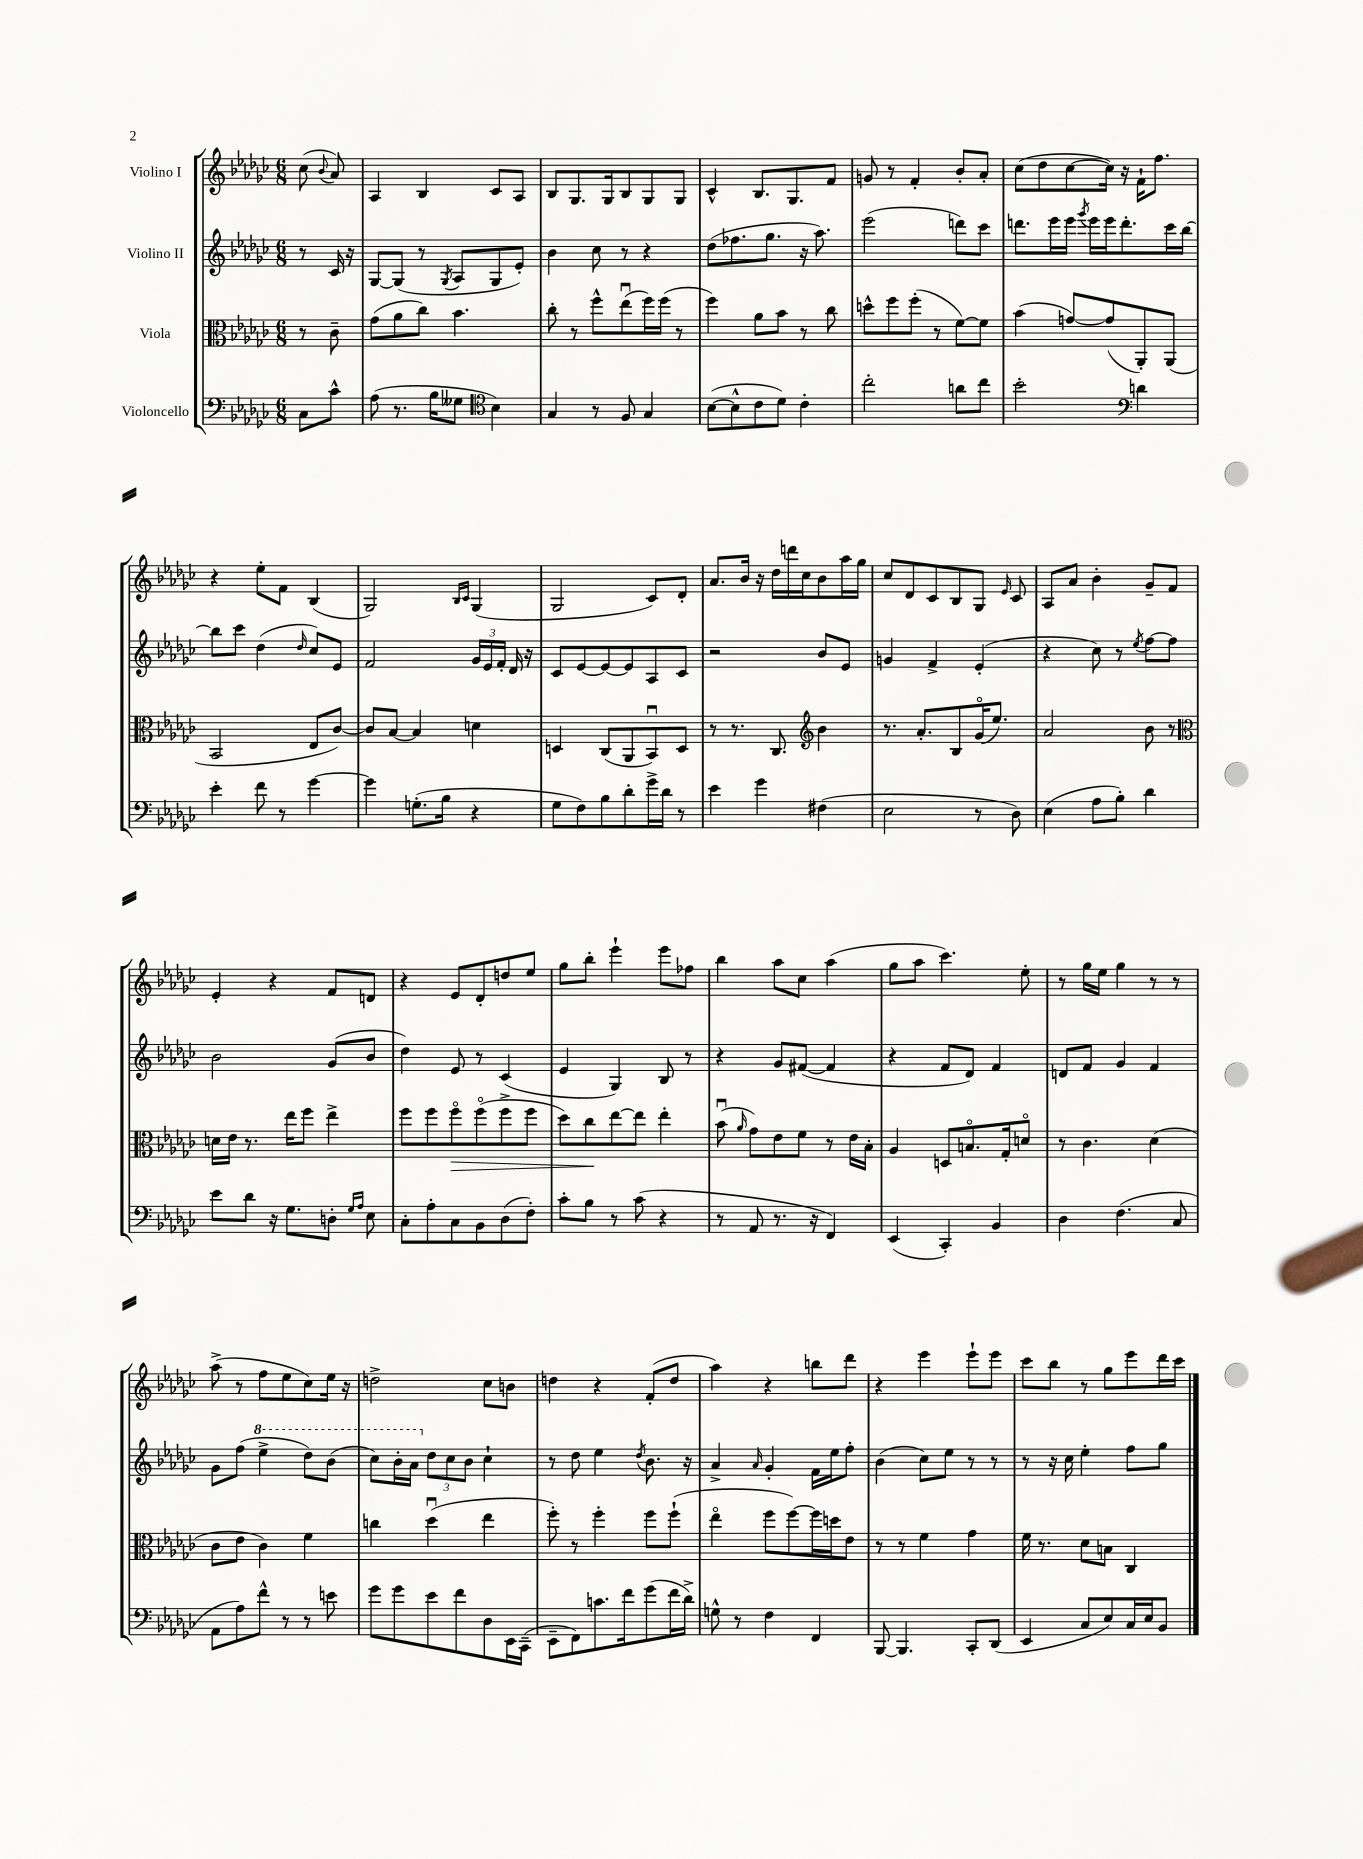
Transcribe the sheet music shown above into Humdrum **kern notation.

**kern	**kern	**kern	**kern
*staff4	*staff3	*staff2	*staff1
*clefF4	*clefC3	*clefG2	*clefG2
*k[b-e-a-d-g-c-]	*k[b-e-a-d-g-c-]	*k[b-e-a-d-g-c-]	*k[b-e-a-d-g-c-]
*M6/8	*M6/8	*M6/8	*M6/8
8C-\L	8r	8r	(8cc-\
.	.	.	8qqb-/
8c-^^\J	8c-~\	16c-/	8a-/)
.	.	16r	.
=	=	=	=
(8A-\	(8g-\L	[8G-/L	4A-/
8.r	8a-\	(8G-/]J	.
.	8cc-\J)	8r	4B-/
16B-\LK	.	.	.
.	.	8qG-/	.
8G--\J	4.b-\	8A-/L	.
*clefC4	*	*	*
4B-\)	.	8G-/	8c-/L
.	.	8e-'/J)	8A-/J
=	=	=	=
4G-/	8cc-'\	4b-\	8B-/L
.	8r	.	8.G-/
8r	8ff^^\L	8cc-\	.
.	.	.	16G-/k
8F/	(8ee-u\	8r	8B-/
4G-/	16ff\L)	4r	8G-/
.	(16ff\JJ	.	.
.	8r	.	8G-/J
=	=	=	=
([8B-\L	4ff\)	(8dd-\L	4c-^^/
8B-^^\]	.	8.ff-\	.
8c-\	8a-\L	.	8.B-/L
.	.	8.gg-\J	.
8d-\J)	8b-\J	.	.
.	.	.	8.G-/
4c-'\	8r	16r	.
.	.	8.aa-\)	.
.	8cc-\	.	8f/J
=	=	=	=
2cc-'\	8dd^^\L	(2eee-\	8g/
.	8ff\	.	8r
.	(8ff'\J	.	4f'/
.	8r	.	.
8a\L	[8f\L)	8ddd\L)	8b-'/L
8cc-\J	8f\]J	8ccc-\J	8a-'/J
=	=	=	=
2b-'\	(4b-\	8.ddd\L	(8cc-\L
.	.	.	8dd-\
.	.	16eee-\L	.
.	[8g/L)	16eee-\JJ	[8cc-\
.	.	8qggg-/	.
.	.	16eee-\LL	.
.	(8g/]	16eee-\J	16cc-\]Jk)
.	.	8.ddd'\	16r
*clefF4	*	*	*
4d\	8AA-'/)	.	16f`\LK
.	.	.	8.ff\J
.	(8AA-/J	16ccc-\L	.
.	.	[16bb-\JJ	.
=	=	=	=
4e-'\	2BB-/	8bb-\]L	4r
.	.	8ccc-\J	.
8f\	.	(4dd-\	8ee-'\L
8r	.	.	8f\J
.	.	16qqdd-/	.
[4g-\	8E-/L	8cc-/L)	(4B-/
.	[8c-/J)	8e-/J	.
=	=	=	=
4g-\]	8c-/]L	2f/	2G-/)
.	[8B-/J	.	.
(8.G'\L	4B-/]	.	.
16B-\Jk	.	.	.
.	.	.	16qqB-/LL
.	.	.	16qqc-/JJ
4r	4d\	24g-/LL	(4G-/
.	.	24e-/	.
.	.	24f'/JJ	.
.	.	16d-/	.
.	.	16r	.
=	=	=	=
8G-\L	4D/	8c-/L	2G-/
8F\)	.	[8e-/	.
8B-\	(8C-/L	8e-/_	.
8d-'\	8AA-/	8e-/]	.
16g-^\L	8BB-u/)	8A-/	8c-/L)
16d-\JJ	.	.	.
8r	8D/J	8c-/J	8d-'/J
=	=	=	=
4e-\	8r	2r	8.a-/L
.	8.r	.	.
.	.	.	16b-/Jk
4g-\	.	.	16r
.	8.C-/	.	16dd-\LL
.	.	.	16ddd\
.	.	.	16cc-\J
*	*clefG2	*	*
(4F#\	4b-\	8b-/L	8b-\
.	.	8e-/J	16aa-\L
.	.	.	16gg-\JJ
=	=	=	=
2E-\	8.r	4g/	8cc-/L
.	.	.	8d-/
.	8.a-'/L	.	.
.	.	4f^/	8c-/
.	8B-/	.	8B-/
8r	(16g-o/K	(4e-'/	8G-/J
.	8.ee-/J)	.	.
.	.	.	16qqe-/
8D-\)	.	.	8c-/
=	=	=	=
(4E-\	2a-/	4r	8A-/L
.	.	.	8a-/J
8A-\L	.	8cc-\)	4b-'\
8B-'\J)	.	8r	.
.	.	8qee-/	.
4d-\	8b-\	[8ff\L	8g-~/L
.	8r	8ff\]J	8f/J
=	=	=	=
*	*clefC3	*	*
8e-\L	16d\LL	2b-\	4e-'/
.	16e-\JJ	.	.
8d-\J	8.r	.	.
16r	.	.	4r
8.G-\L	16ee-\LK	.	.
.	8ff\J	.	.
8D'\J	4ee-^\	(8g-/L	8f/L
16qqG-/LL	.	.	.
16qqA-/JJ	.	.	.
8E-\	.	8b-/J	8d/J
=	=	=	=
8C-'\L	8ff\L	4dd-\)	4r
8A-'\	8ff\	.	.
8C-\	8ffo\	8e-/	8e-/L
8BB-\	(8ffo\	8r	8d-'/
(8D-\	8ff^\	(4c-/	8dd/
8F'\J)	8ff\J	.	8ee-/J
=	=	=	=
8c-'\L	8dd-\L)	4e-/	8gg-\L
8B-\J	8cc-\	.	8bb-'\J
8r	[8ee-\	4G-/)	4eee-`\
(8c-\	8ee-\]J	.	.
4r	4ee-'\	8B-/	8eee-\L
.	.	8r	8ff-\J
=	=	=	=
8r	(8b-u\	4r	4bb-\
.	16qqa-/	.	.
8AA-/	8g-\L)	.	.
8.r	8e-\	8g-/L	8aa-\L
.	8f\J	([8f#/J	8cc-\J
16r	.	.	.
4FF/)	8r	4f#/]	(4aa-\
.	16e-\LL	.	.
.	16B-'\JJ	.	.
=	=	=	=
(4EE-/	4A-/	4r	8gg-\L
.	.	.	8aa-\J
4CC-'/)	8D/L	8f/L	4.ccc-\)
.	8.Bo/	8d-/J)	.
4BB-/	.	4f/	.
.	16G-'/k	.	.
.	8do/J	.	8ee-'\
=	=	=	=
4D-\	8r	8d/L	8r
.	4.c-\	8f/J	16gg-\LL
.	.	.	16ee-\JJ
(4.F\	.	4g-/	4gg-\
.	(4d-\	4f/	8r
8C-/	.	.	8r
=	=	=	=
8AA-\L	8c-\L	8g-\L	(8aa-^\
8A-\)	8e-\J	(8ff\J	8r
8f^^\J	4c-\)	4eee-^\	8ff\L
8r	.	.	8ee-\
8r	4f\	8ddd-\L)	8cc-\)
8e\	.	(8bb-\J	16ee-\Jk
.	.	.	16r
=	=	=	=
8g-\L	4cc\	8ccc-\L)	2dd^\
8g-\	.	16bb-'\L	.
.	.	16aa-\JJ	.
8e-\	(4dd-u\	12dd-\L	.
.	.	12cc-\	.
8f\	.	.	.
.	.	12b-\J	.
8D-\	4ee-\	4cc-`\	8cc-\L
16EE-\L	.	.	8b\J
(16CC-~\JJ	.	.	.
=	=	=	=
8EE-~\L	8ff'\)	8r	4dd\
8FF\)	8r	8dd-\	.
8.c\	4ff'\	4ee-\	4r
16f\k	.	.	.
.	.	8qdd-/	.
(8g-\	8ff\L	8.b-\	(8f'/L
16f\L	(8ff`\J	.	8dd/J
16d-^\JJ)	.	16r	.
=	=	=	=
8G^^\	4ee-o\	4a-^/	4aa-\)
8r	.	.	.
.	.	16qqa-/	.
4F\	8ff\L	4g-'/	4r
.	[8ff\)	.	.
4FF/	16ff\]L	16f\LL	8bb\L
.	16dd\J	16ee-\J	.
.	8e-\J	8ff'\J	8ddd-\J
=	=	=	=
[8BBB-/	8r	(4b-\	4r
4.BBB-/]	8r	.	.
.	4f\	8cc-\L)	4eee-\
.	.	8ee-\J	.
8CC-'/L	4g-\	8r	8eee-`\L
(8DD-/J	.	8r	8eee-\J
=	=	=	=
4EE-/	16f\	8r	8ccc-\L
.	8.r	.	.
.	.	16r	8bb-\J
.	.	16cc-\	.
8C-/L	8d-\L	4ee-'\	8r
8E-/)	8B\J	.	8gg-\L
16C-/L	4C-/	8ff\L	8eee-\
16E-/J	.	.	.
8BB-/J	.	8gg-\J	16ddd-\L
.	.	.	16ccc-\JJ
==	==	==	==
*-	*-	*-	*-
